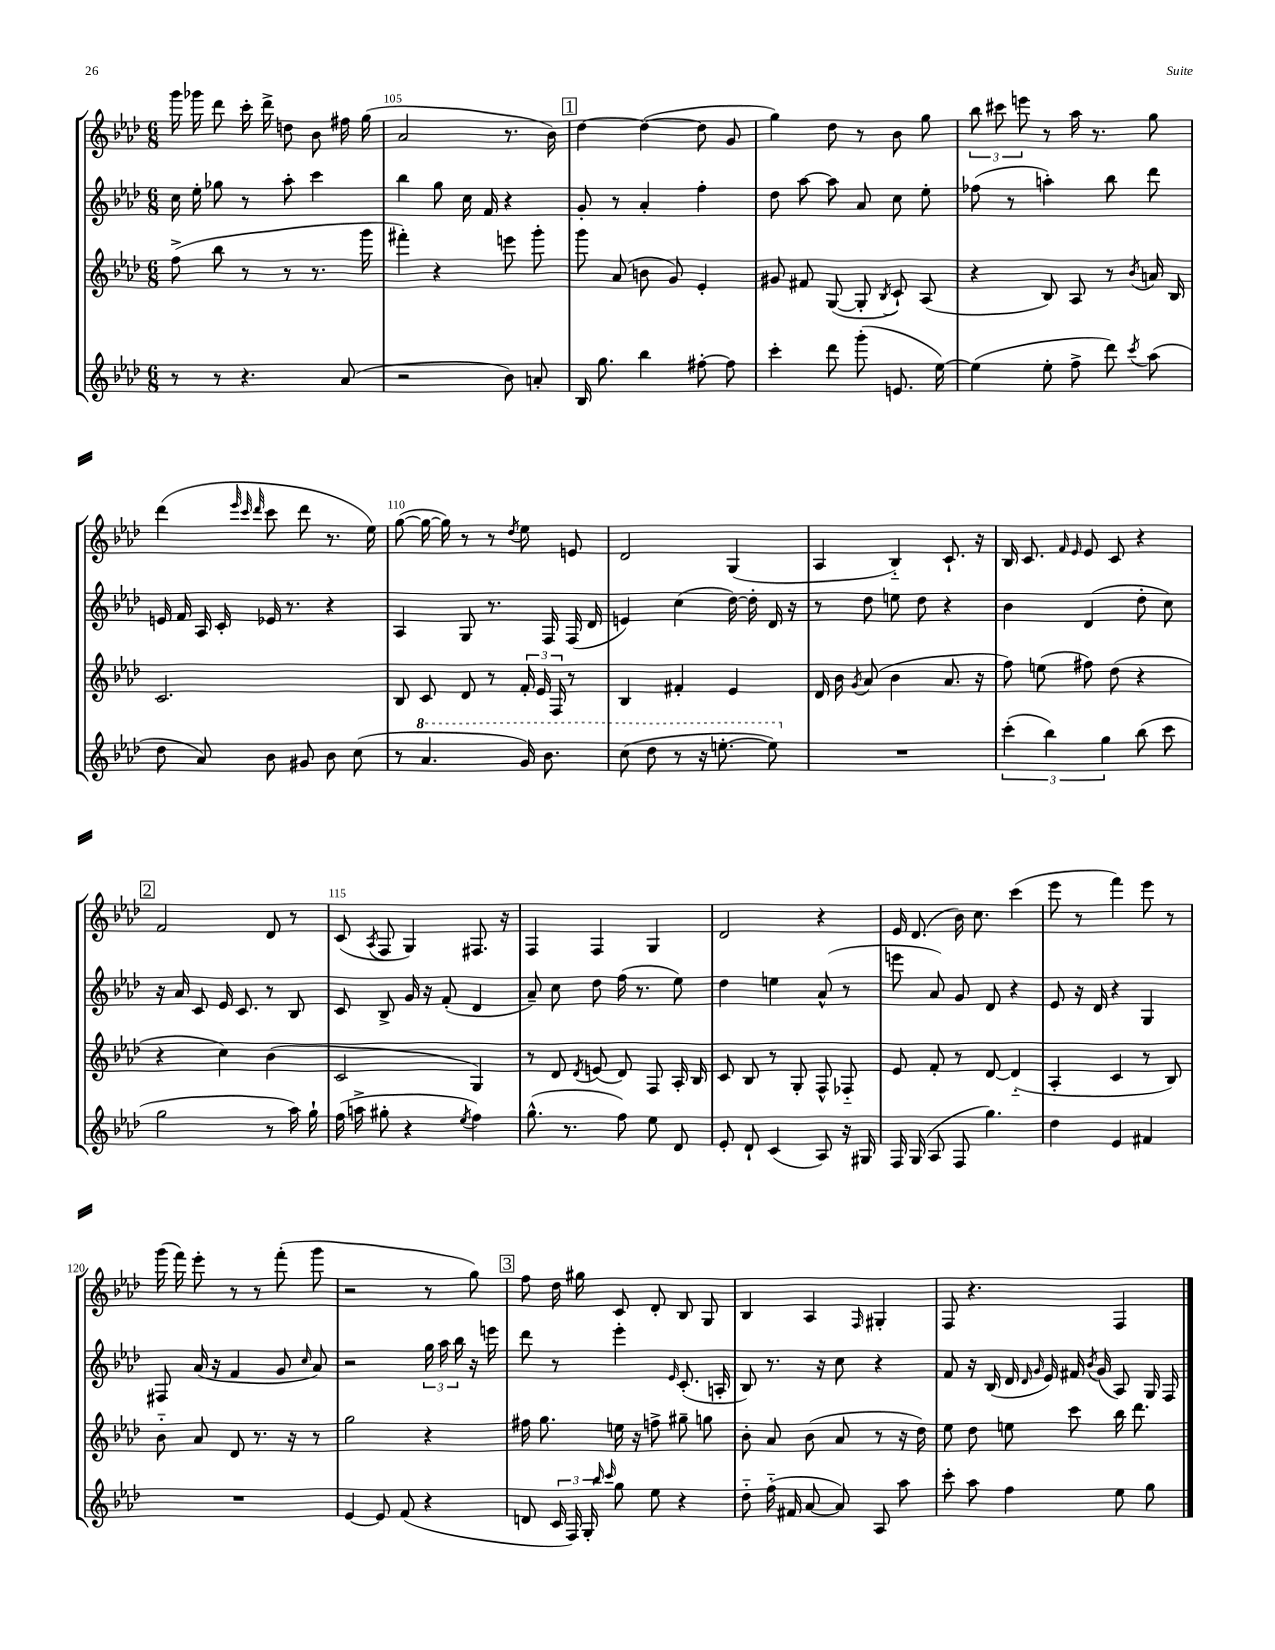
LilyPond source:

<<
\new StaffGroup <<
\new Staff = "s0" {
    \clef treble \key aes \major \numericTimeSignature \time 6/8
    \autoBeamOff g'''16 ges'''16 des'''8 c'''16-. des'''16-> d''8 bes'8 fis''16 g''16( |
    aes'2 r8. bes'16) |
    \mark \markup { \box "1" } des''4~ des''4~( des''8 g'8 |
    g''4) des''8 r8 bes'8 g''8 |
    \tuplet 3/2 { bes''8 cis'''8 e'''8 } r8 aes''16 r8. g''8 |
    des'''4( \grace { ees'''32 c'''32 des'''32 } c'''8 des'''8 r8. ees''16) |
    g''8~( g''16~ g''16) r8 r8 \acciaccatura { des''8 } ees''8 e'8 |
    des'2 g4( |
    aes4 bes4-_) c'8.-! r16 |
    bes16 c'8. \grace { f'16 ees'16 } ees'8 c'8 r4 |
    \mark \markup { \box "2" } f'2 des'8 r8 |
    c'8( \acciaccatura { aes8 } f8 g4) fis8. r16 |
    f4 f4 g4 |
    des'2 r4 |
    ees'16 des'8.( bes'16) c''8. c'''4( |
    ees'''8 r8 f'''4) ees'''8 r8 |
    g'''16( f'''16) ees'''8-. r8 r8 f'''8-.( g'''8 |
    r2 r8 g''8) |
    \mark \markup { \box "3" } f''8 des''16 gis''16 c'8 des'8-. bes8 g8 |
    bes4 aes4 \grace { f16 } gis4-. |
    f8 r4. f4 \bar "|." |
}
\new Staff = "s1" {
    \clef treble \key aes \major \numericTimeSignature \time 6/8
    \autoBeamOff c''16 ees''16-. ges''8 r8 aes''8-. c'''4 |
    bes''4 g''8 c''16 f'16 r4 |
    \mark \markup { \box "1" } g'8-. r8 aes'4-. f''4-. |
    des''8 aes''8~ aes''8 aes'8 c''8 ees''8-. |
    fes''8( r8 a''4-.) bes''8 des'''8 |
    e'16 f'16 aes16 c'16-. ees'16 r8. r4 |
    aes4 g8 r8. f16 f16( des'16 |
    e'4) c''4( des''16~) des''16-. des'16 r16 |
    r8 des''8 e''8 des''8 r4 |
    bes'4 des'4( des''8-. c''8) |
    \mark \markup { \box "2" } r16 aes'16 c'8 ees'16 c'8. r8 bes8 |
    c'8 bes8-> g'16 r16 f'8-.( des'4 |
    aes'8--) c''8 des''8 f''16( r8. ees''8) |
    des''4 e''4 aes'8-^( r8 |
    e'''8 aes'8) g'8 des'8 r4 |
    ees'8 r16 des'16 r4 g4 |
    fis8 aes'16( r16 f'4 g'8 \grace { c''16 } aes'8) |
    r2 \tuplet 3/2 { g''16 aes''16 bes''16 } r16 e'''16 |
    \mark \markup { \box "3" } des'''8 r8 ees'''4-. \grace { ees'16 } c'8.-.( a16-. |
    bes8) r8. r16 c''8 r4 |
    f'8 r16 bes16( des'16 \grace { des'16 g'16 } ees'16) fis'16 \acciaccatura { bes'8 } g'16( aes8) g16 f16 \bar "|." |
}
\new Staff = "s2" {
    \clef treble \key aes \major \numericTimeSignature \time 6/8
    \autoBeamOff f''8->( bes''8 r8 r8 r8. g'''16 |
    fis'''4-.) r4 e'''8 g'''8-. |
    \mark \markup { \box "1" } g'''8 aes'8( b'8 g'8) ees'4-. |
    gis'8 fis'8 g8~( g8-. \acciaccatura { bes8 } c'8-!) aes8( |
    r4 bes8) aes8 r8 \acciaccatura { bes'8 } a'16 bes16 |
    c'2. |
    bes8 c'8 des'8 r8 \tuplet 3/2 { f'16-. ees'16 f16 } r8 |
    bes4 fis'4-. ees'4 |
    des'16 bes'16 \acciaccatura { g'8 } aes'8( bes'4 aes'8. r16 |
    f''8) e''8( fis''8) des''8( r4 |
    \mark \markup { \box "2" } r4 c''4) bes'4( |
    c'2 g4) |
    r8 des'8 \acciaccatura { des'8 } e'8( des'8) f8 aes16-. bes16 |
    c'8 bes8 r8 g8-. f8-^ fes8-_ |
    ees'8 f'8-. r8 des'8~ des'4-_( |
    aes4-. c'4 r8 bes8) |
    bes'8-_ aes'8 des'8 r8. r16 r8 |
    g''2 r4 |
    \mark \markup { \box "3" } fis''16 g''8. e''16 r16 f''8-> gis''8-- g''8 |
    bes'8-. aes'8 bes'8( aes'8 r8 r16 des''16) |
    ees''8 des''8 e''8 c'''8 bes''16 des'''8. \bar "|." |
}
\new Staff = "s3" {
    \clef treble \key aes \major \numericTimeSignature \time 6/8
    \autoBeamOff r8 r8 r4. aes'8( |
    r2 bes'8) a'8-. |
    \mark \markup { \box "1" } bes16 g''8. bes''4 fis''8~-. fis''8 |
    c'''4-. des'''8 g'''8-.( e'8. ees''16~) |
    ees''4( ees''8-. f''8-> des'''8) \acciaccatura { c'''8 } aes''8( |
    des''8 aes'8) bes'8 gis'8 bes'8 c''8( |
    r8 \ottava #1 aes''4. g''16) bes''8. |
    c'''8( des'''8 r8 r16 e'''8.~-. e'''8) \ottava #0 |
    R2. |
    \tuplet 3/2 { c'''4-.( bes''4) g''4 } bes''8( c'''8 |
    \mark \markup { \box "2" } g''2 r8 aes''16) g''16-! |
    f''16( a''16-> gis''8-. r4 \acciaccatura { ees''8 } f''4) |
    g''8.-^( r8. f''8) ees''8 des'8 |
    ees'8-. des'8-! c'4( aes8) r16 gis16 |
    f16 g16( aes8 f8 g''4.) |
    des''4 ees'4 fis'4 |
    R2. |
    ees'4~ ees'8 f'8( r4 |
    \mark \markup { \box "3" } d'8 \tuplet 3/2 { c'16 f16) g16-. } \grace { bes''16 c'''16 } g''8 ees''8 r4 |
    des''8-_ f''16-_( fis'16 aes'8~ aes'8) aes8 aes''8 |
    c'''8-. aes''8 f''4 ees''8 g''8 \bar "|." |
}
>>
>>
\layout { \context { \Score currentBarNumber = #104 \override BarNumber.break-visibility = ##(#f #t #t) barNumberVisibility = #(every-nth-bar-number-visible 5) } }
